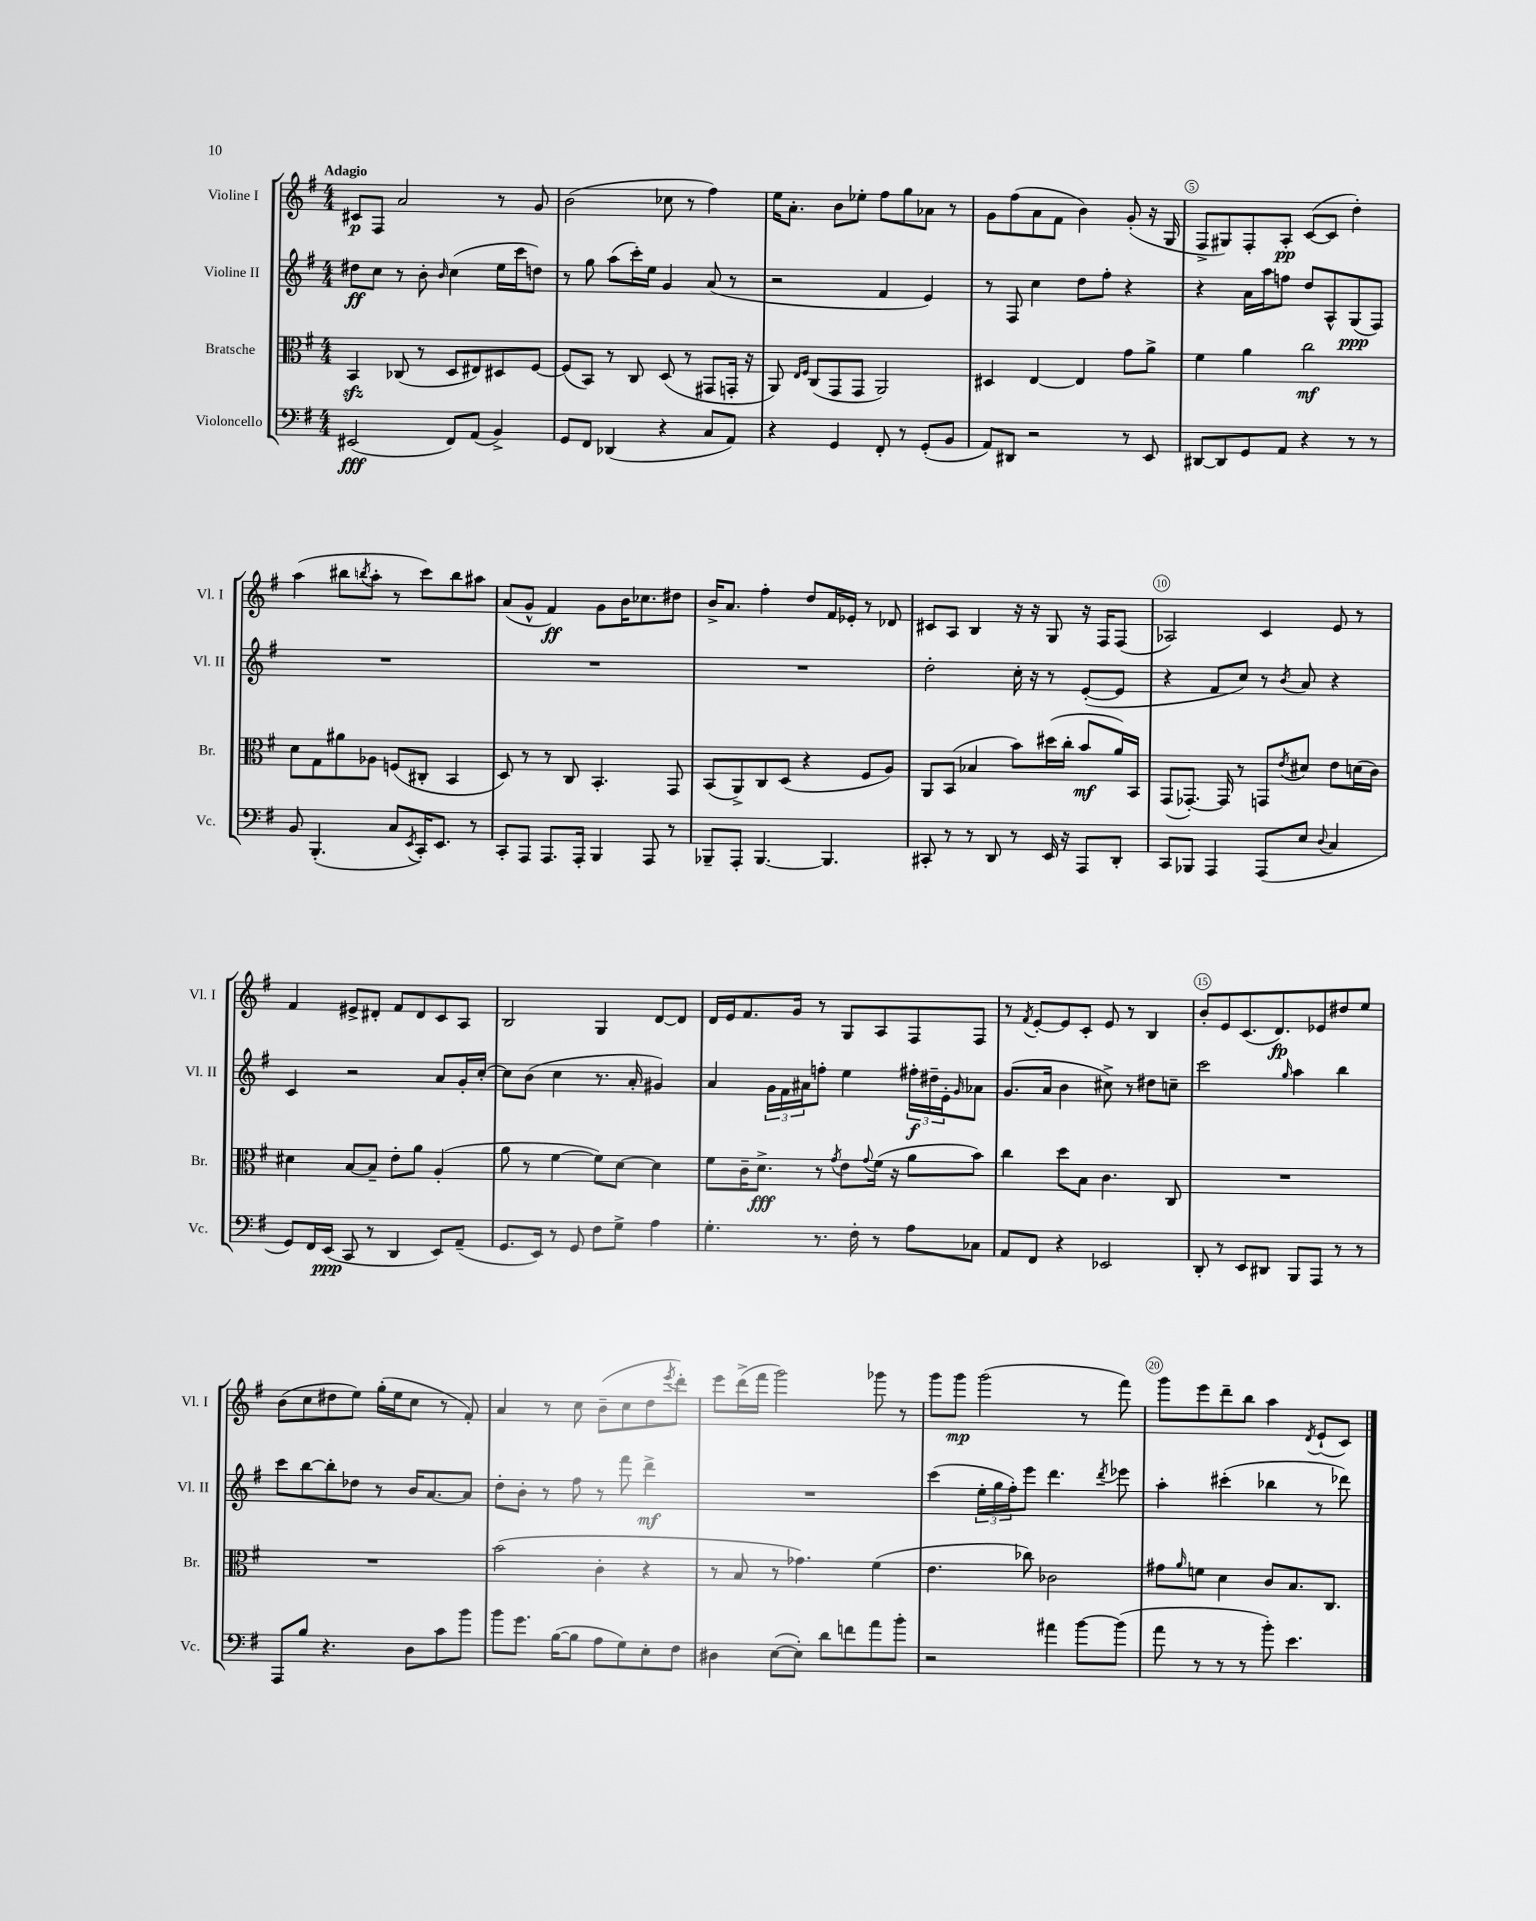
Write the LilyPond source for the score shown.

<<
\new StaffGroup <<
\new Staff = "s0" \with { instrumentName = "Violine I" shortInstrumentName = "Vl. I" } {
    \clef treble \key g \major \numericTimeSignature \time 4/4 \tempo "Adagio"
    cis'8\p fis8 a'2 r8 g'8 |
    b'2( ces''8 r8 fis''4) |
    e''16 a'8.-. b'8 ees''8-. fis''8 g''8 aes'8 r8 |
    g'8 fis''8( a'8 fis'8 b'4) g'8-.( r16 g16 |
    fis8-> gis8) fis8-. a8-.\pp c'8~( c'8 d''4-.) |
    a''4( bis''8 \acciaccatura { b''8 } a''8-. r8 c'''8) b''8 ais''8 |
    a'8( g'8-^ fis'4\ff) g'8 b'16 ces''8. dis''8 |
    b'16-> a'8. fis''4-. d''8 fis'16 ees'16-. r8 des'8 |
    cis'8 a8 b4 r16 r16 g8 r16 fis16 fis8( |
    aes2) c'4 e'8 r8 |
    fis'4 eis'8-> dis'8-. fis'8 dis'8 c'8 a8 |
    b2 g4 d'8~ d'8 |
    d'16 e'16 fis'8. g'16 r8 g8 a8 fis8 fis8 |
    r8 \acciaccatura { fis'8 } e'8~-. e'8 c'8-. e'8 r8 b4 |
    b'8-. e'8 c'8.( d'8.\fp) ees'8 dis''8 e''8 |
    b'8( c''8 dis''8 e''8) g''16-.( e''16 c''8 r8 fis'8-.) |
    a'4 r8 c''8 b'8--( c''8 d''8 \acciaccatura { e'''8 } d'''8-.) |
    e'''8 d'''16->( fis'''16 g'''2) ges'''8 r8 |
    g'''8 g'''8\mp g'''2( r8 fis'''8) |
    g'''8 e'''8 d'''8-- b''8 a''4 \acciaccatura { d'8 } e'8-!( c'8) \bar "|." |
}
\new Staff = "s1" \with { instrumentName = "Violine II" shortInstrumentName = "Vl. II" } {
    \clef treble \key g \major \numericTimeSignature \time 4/4
    dis''8\ff c''8 r8 b'8-. \grace { b'16 } c''4( e''16 c'''16 d''8) |
    r8 g''8 a''8( c'''16-.) e''16 g'4 a'8( r8 |
    r2 fis'4 e'4) |
    r8 fis8 c''4 d''8 fis''8-. r4 |
    r4 a'16 a''16 f''8 d''8 a8-^ g8\ppp( fis8) |
    R1 |
    R1 |
    R1 |
    d''2-. c''16-. r16 r8 e'8~-.( e'8 |
    r4 fis'8 c''8) r8 \acciaccatura { b'8 } a'8 r4 |
    c'4 r2 a'8 g'16-. c''16~-. |
    c''8 b'8( c''4 r8. a'16-. gis'4) |
    a'4 \tuplet 3/2 { g'16 fis'16 ais'16 } f''8-. e''4 \tuplet 3/2 { fis''16-.\f dis''16-- e'16-. } \grace { g'16 } aes'8 |
    g'8.( a'16 b'4 cis''8->) r8 dis''8 c''8-- |
    c'''2 \grace { g''16 } a''4 b''4 |
    c'''8 b''8~ b''8-. des''8 r8 b'16 a'8.~ a'8 |
    d''8-. b'8-. r8 fis''8 r8 fis'''8 d'''4->\mf |
    R1 |
    c'''4( \tuplet 3/2 { e''16-. g''16 fis''16-.) } e'''8 d'''4. \acciaccatura { d'''8 } ees'''8 |
    a''4-. cis'''4-.( bes''4 r8 des'''8) \bar "|." |
}
\new Staff = "s2" \with { instrumentName = "Bratsche" shortInstrumentName = "Br." } {
    \clef alto \key g \major \numericTimeSignature \time 4/4
    b,4\sfz ces8( r8 d8 eis8) dis8 fis8~ |
    fis8( b,8) r8 c8 d8( r8 gis,8 g,16-. r16 |
    a,8) \grace { e16 fis16 } c8( g,8 g,8 a,2) |
    dis4 e4~ e4 g'8 a'8-> |
    fis'4 a'4 c''2\mf |
    d'8 g8 ais'8 aes8 f8( cis8-. b,4 |
    d8) r8 r8 c8 b,4.-. g,8 |
    b,8( a,8->) c8 d8( r4 fis8 a8) |
    a,8 b,8( bes4 b'8) dis''16( c''16-. b'8\mf a'16) b,16 |
    g,8( ges,8.~-.) ges,16 r8 g,8 \acciaccatura { e'8 } dis'8 e'8 d'16( c'16) |
    dis'4 b8~ b8-- e'8-. a'8 a4-.( |
    a'8 r8 fis'4~ fis'8) d'8~ d'4 |
    fis'8 c'16-- d'8.->\fff r8 \acciaccatura { g'8 } e'8 \appoggiatura { g'8 } fis'16( r16 a'8 b'8) |
    c''4 d''8 b8 c'4. c8 |
    R1 |
    R1 |
    b'2( c'4-. r4 |
    r8 b8 r8 ges'4.) fis'4( |
    e'4. ces''8) ces'2 |
    gis'8 \grace { a'16 } f'8 d'4 c'8 b8. c8. \bar "|." |
}
\new Staff = "s3" \with { instrumentName = "Violoncello" shortInstrumentName = "Vc." } {
    \clef bass \key g \major \numericTimeSignature \time 4/4
    eis,2\fff( fis,8) a,8( b,4->) |
    g,8 fis,8 des,4( r4 c8 a,8) |
    r4 g,4 fis,8-. r8 g,8-.( b,8 |
    a,8) dis,8 r2 r8 e,8 |
    dis,8~ dis,8 g,8 a,8 r4 r8 r8 |
    b,8 b,,4.-.( c8 \acciaccatura { e,8 } c,16-.) e,8. r8 |
    c,8-. a,,8 a,,8. a,,16-. b,,4 a,,8 r8 |
    bes,,8-- a,,8-. bes,,4.~ bes,,4. |
    cis,8-. r8 r8 d,8 r8 e,16 r16 a,,8 d,8-. |
    c,8 bes,,8 a,,4 a,,8( e8 \appoggiatura { d8 } c4 |
    g,8) fis,16 e,16\ppp( c,8 r8 d,4 e,8) a,8--( |
    g,8. e,16) r8 g,8 fis8 g8-> a4 |
    g4.-. r8. fis16-. r8 a8 ces8 |
    a,8 fis,8 r4 ees,2 |
    d,8-. r8 e,8 dis,8 b,,8 a,,8 r8 r8 |
    a,,8 b8 r4. d8 c'8 b'8 |
    b'8 g'8. b16~( b8 a8 g8) e8-. fis8 |
    dis4 e8~( e8-.) d'8 f'8 a'8 b'8-. |
    r2 ais'4 b'8~ b'8( |
    a'8 r8 r8 r8 b'8-.) e'4. \bar "|." |
}
>>
>>
\layout { \context { \Score \override BarNumber.break-visibility = ##(#f #t #t) barNumberVisibility = #(every-nth-bar-number-visible 5) \override BarNumber.stencil = #(make-stencil-circler 0.1 0.3 ly:text-interface::print) } }
